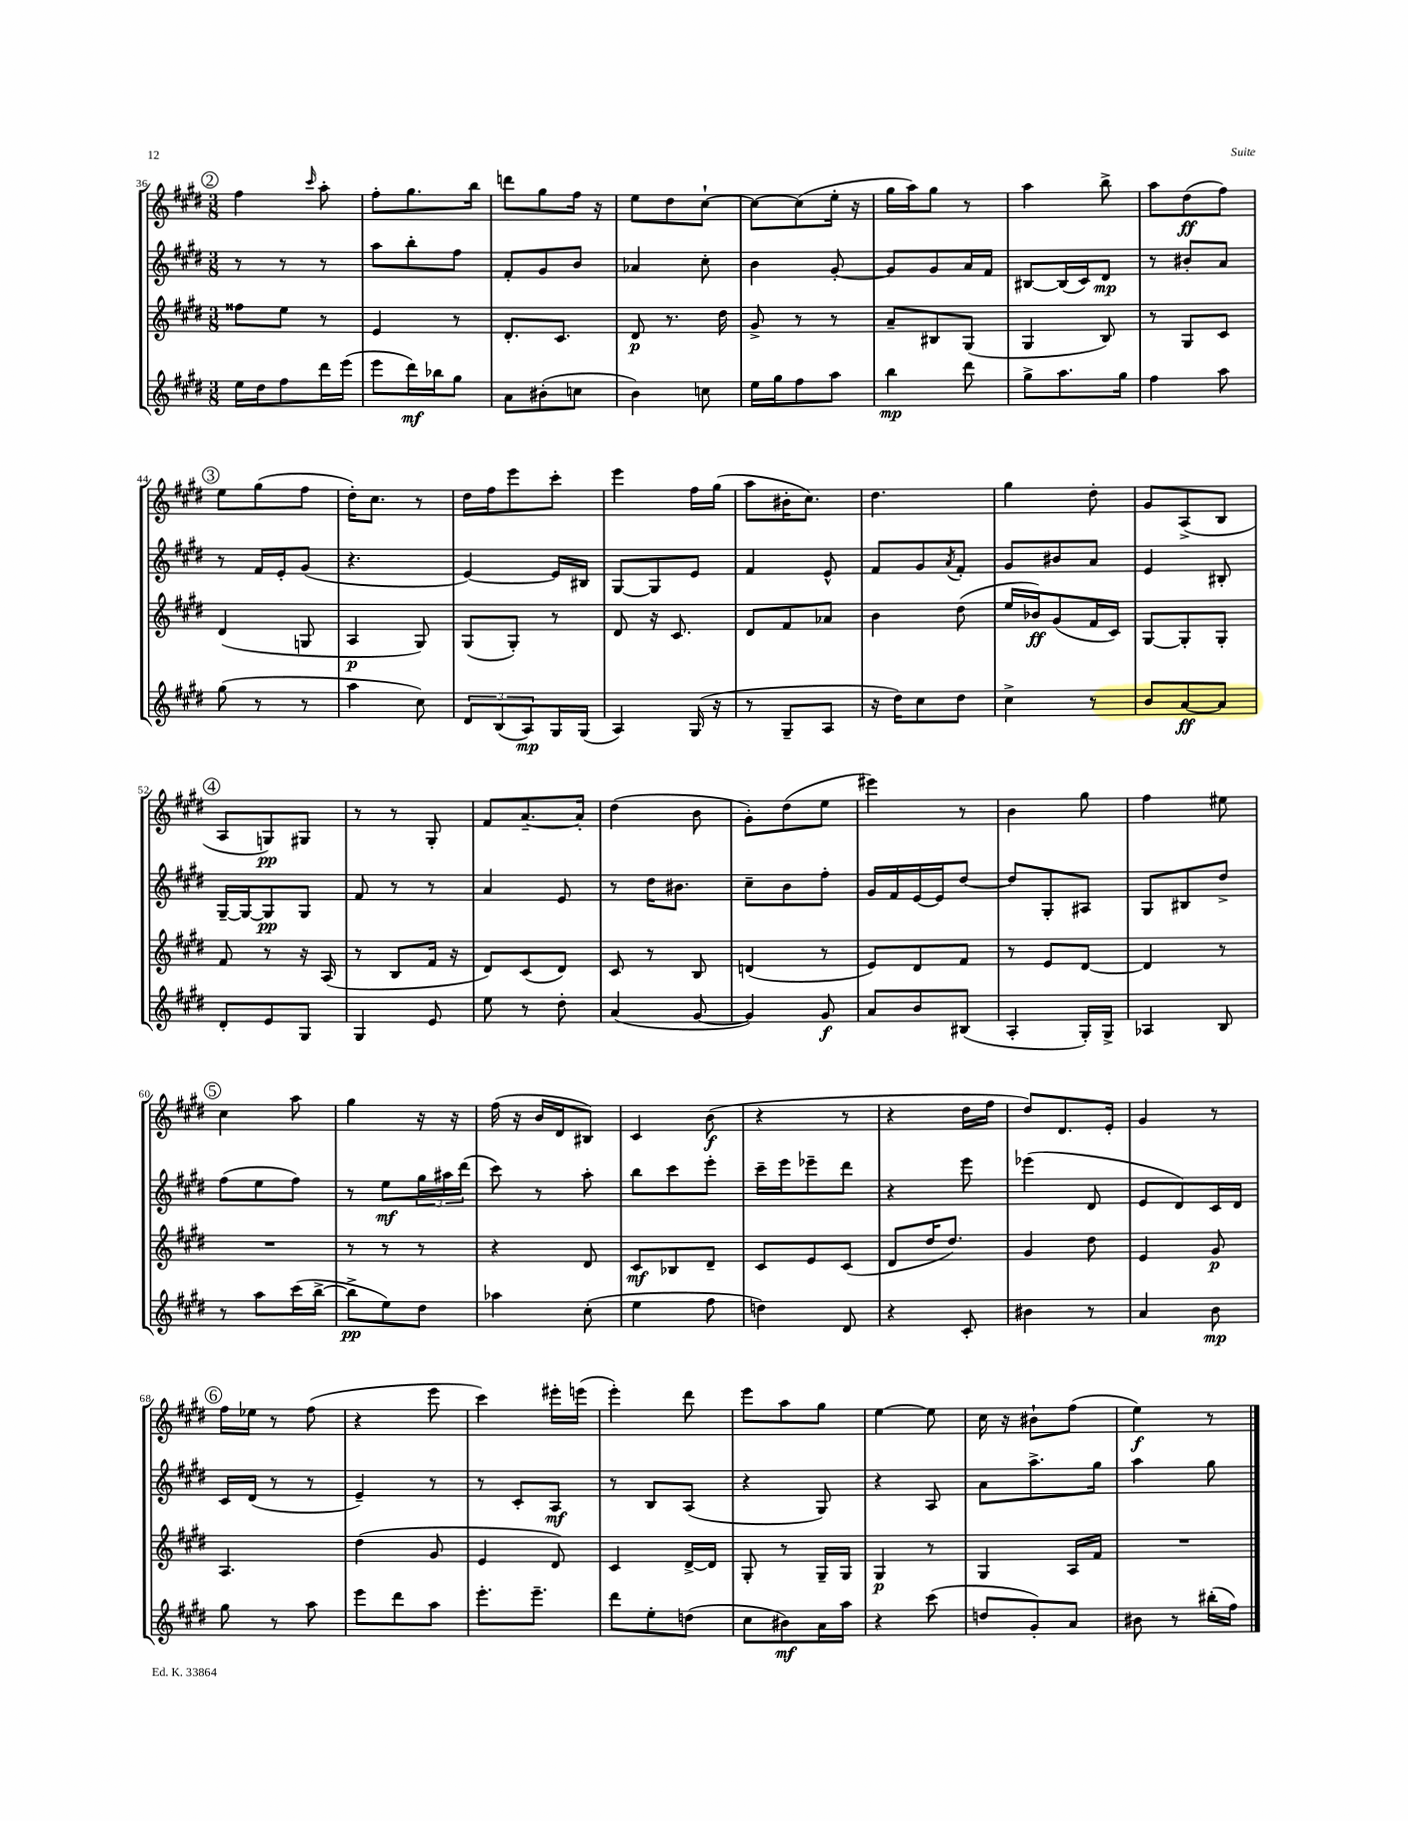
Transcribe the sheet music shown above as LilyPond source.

<<
\new StaffGroup <<
\new Staff = "s0" {
    \clef treble \key e \major \numericTimeSignature \time 3/8
    \mark \markup { \circle "2" } fis''4 \grace { cis'''16 } a''8-. |
    fis''8-. gis''8. b''16 |
    d'''8 gis''8 fis''16 r16 |
    e''8 dis''8 cis''8~-! |
    cis''8~ cis''8( e''16-. r16 |
    gis''16 a''16) gis''8 r8 |
    a''4 b''8-> |
    a''8 dis''8\ff( fis''8) |
    \mark \markup { \circle "3" } e''8 gis''8( fis''8 |
    dis''16-.) cis''8. r8 |
    dis''16 fis''16 e'''8 cis'''8-. |
    e'''4 fis''16 gis''16( |
    a''8 bis'16-. cis''8.) |
    dis''4. |
    gis''4 dis''8-. |
    gis'8 a8->( b8 |
    \mark \markup { \circle "4" } a8 g8\pp) gis8 |
    r8 r8 gis8-. |
    fis'8 a'8.~-- a'16-. |
    dis''4( b'8 |
    gis'8-.) dis''8( e''8 |
    eis'''4) r8 |
    b'4 gis''8 |
    fis''4 eis''8 |
    \mark \markup { \circle "5" } cis''4 a''8 |
    gis''4 r16 r16 |
    fis''16( r16 b'16 dis'16 bis8) |
    cis'4 b'8\f( |
    r4 r8 |
    r4 dis''16 fis''16 |
    dis''8) dis'8. e'16-. |
    gis'4 r8 |
    \mark \markup { \circle "6" } fis''16 ees''16 r8 fis''8( |
    r4 e'''8 |
    cis'''4) eis'''16-. e'''16( |
    e'''4-.) dis'''8 |
    e'''8 a''8 gis''8 |
    e''4~ e''8 |
    cis''16 r16 bis'8-! fis''8( |
    e''4\f) r8 \bar "|." |
}
\new Staff = "s1" {
    \clef treble \key e \major \numericTimeSignature \time 3/8
    \mark \markup { \circle "2" } r8 r8 r8 |
    a''8 b''8-. fis''8 |
    fis'8-. gis'8 b'8 |
    aes'4 cis''8-. |
    b'4 gis'8~-. |
    gis'8 gis'8 a'16 fis'16 |
    bis8~ bis16( cis'16) dis'8\mp |
    r8 bis'8-. a'8 |
    \mark \markup { \circle "3" } r8 fis'16 e'16-. gis'8( |
    r4. |
    e'4~) e'16 bis16 |
    gis8~ gis8 e'8 |
    fis'4 e'8-^ |
    fis'8 gis'8 \acciaccatura { a'8 } fis'8-. |
    gis'8 bis'8 a'8 |
    e'4 bis8-. |
    \mark \markup { \circle "4" } gis16~-- gis16~ gis8\pp gis8 |
    fis'8 r8 r8 |
    a'4 e'8 |
    r8 dis''16 bis'8. |
    cis''8-- b'8 fis''8-. |
    gis'16 fis'16 e'16~ e'16 dis''8~ |
    dis''8 gis8-. ais8 |
    gis8 bis8 dis''8-> |
    \mark \markup { \circle "5" } fis''8( e''8 fis''8) |
    r8 e''8\mf \tuplet 3/2 { gis''16 ais''16 dis'''16( } |
    cis'''8) r8 a''8-. |
    b''8 cis'''8 e'''8-. |
    cis'''16-- e'''16 ees'''8-- dis'''8 |
    r4 e'''8 |
    ees'''4( dis'8 |
    e'8 dis'8) cis'16 dis'16 |
    \mark \markup { \circle "6" } cis'16 dis'16( r8 r8 |
    e'4--) r8 |
    r8 cis'8-. a8\mf |
    r8 b8 a8( |
    r4 gis8) |
    r4 a8 |
    a'8 a''8.-> gis''16 |
    a''4 gis''8 \bar "|." |
}
\new Staff = "s2" {
    \clef treble \key e \major \numericTimeSignature \time 3/8
    \mark \markup { \circle "2" } fisis''8 e''8 r8 |
    e'4 r8 |
    dis'8.-. cis'8. |
    dis'8\p r8. dis''16 |
    gis'8-> r8 r8 |
    a'8-- bis8 gis8( |
    gis4 b8) |
    r8 gis8 cis'8 |
    \mark \markup { \circle "3" } dis'4( g8 |
    a4\p gis8) |
    gis8( gis8-.) r8 |
    dis'8 r16 cis'8. |
    dis'8 fis'8 aes'8 |
    b'4 dis''8( |
    e''16 bes'16\ff) gis'8( fis'16 cis'16) |
    gis8~ gis8-. gis8-. |
    \mark \markup { \circle "4" } fis'8 r8 r16 a16( |
    r8 b8 fis'16 r16 |
    dis'8) cis'8( dis'8) |
    cis'8 r8 b8 |
    d'4( r8 |
    e'8) dis'8 fis'8 |
    r8 e'8 dis'8~ |
    dis'4 r8 |
    \mark \markup { \circle "5" } R4. |
    r8 r8 r8 |
    r4 dis'8 |
    cis'8\mf bes8 dis'8-- |
    cis'8 e'8 cis'8( |
    dis'8 dis''16 dis''8.) |
    gis'4 dis''8 |
    e'4 gis'8\p |
    \mark \markup { \circle "6" } a4. |
    dis''4( gis'8 |
    e'4 dis'8) |
    cis'4 dis'16~-> dis'16 |
    gis8-. r8 gis16-- gis16 |
    gis4\p r8 |
    gis4 a16 fis'16 |
    R4. \bar "|." |
}
\new Staff = "s3" {
    \clef treble \key e \major \numericTimeSignature \time 3/8
    \mark \markup { \circle "2" } e''16 dis''16 fis''8 dis'''16 e'''16( |
    e'''8 dis'''16\mf) bes''16 gis''8 |
    a'8 bis'8-.( c''8 |
    b'4) c''8 |
    e''16 gis''16 fis''8 a''8 |
    b''4\mp dis'''8 |
    gis''8-> a''8. gis''16 |
    fis''4 a''8 |
    \mark \markup { \circle "3" } gis''8( r8 r8 |
    a''4 cis''8) |
    \tuplet 3/2 { dis'8 b8( a8\mp) } gis16 gis16( |
    a4) gis16( r16 |
    r8 gis8-- a8 |
    r16 dis''16) cis''8 dis''8 |
    cis''4-> r8 |
    b'8 a'8~\ff a'8 |
    \mark \markup { \circle "4" } dis'8-. e'8 gis8 |
    gis4 e'8 |
    e''8 r8 dis''8-. |
    a'4( gis'8~ |
    gis'4) gis'8\f |
    a'8 b'8 bis8( |
    a4-. gis16-.) gis16-> |
    aes4 b8 |
    \mark \markup { \circle "5" } r8 a''8 cis'''16( b''16~-> |
    b''8->\pp e''8) dis''8 |
    aes''4 cis''8-.( |
    e''4 fis''8 |
    d''4) dis'8 |
    r4 cis'8-. |
    bis'4 r8 |
    a'4 b'8\mp |
    \mark \markup { \circle "6" } gis''8 r8 a''8 |
    e'''8 dis'''8 a''8 |
    e'''8.-. e'''8.-- |
    dis'''8 e''8-. d''8( |
    cis''8 bis'8\mf) a'16 a''16 |
    r4 cis'''8( |
    d''8 gis'8-.) a'8 |
    bis'8 r8 bis''16-.( fis''16) \bar "|." |
}
>>
>>
\layout { \context { \Score currentBarNumber = #36 } }
